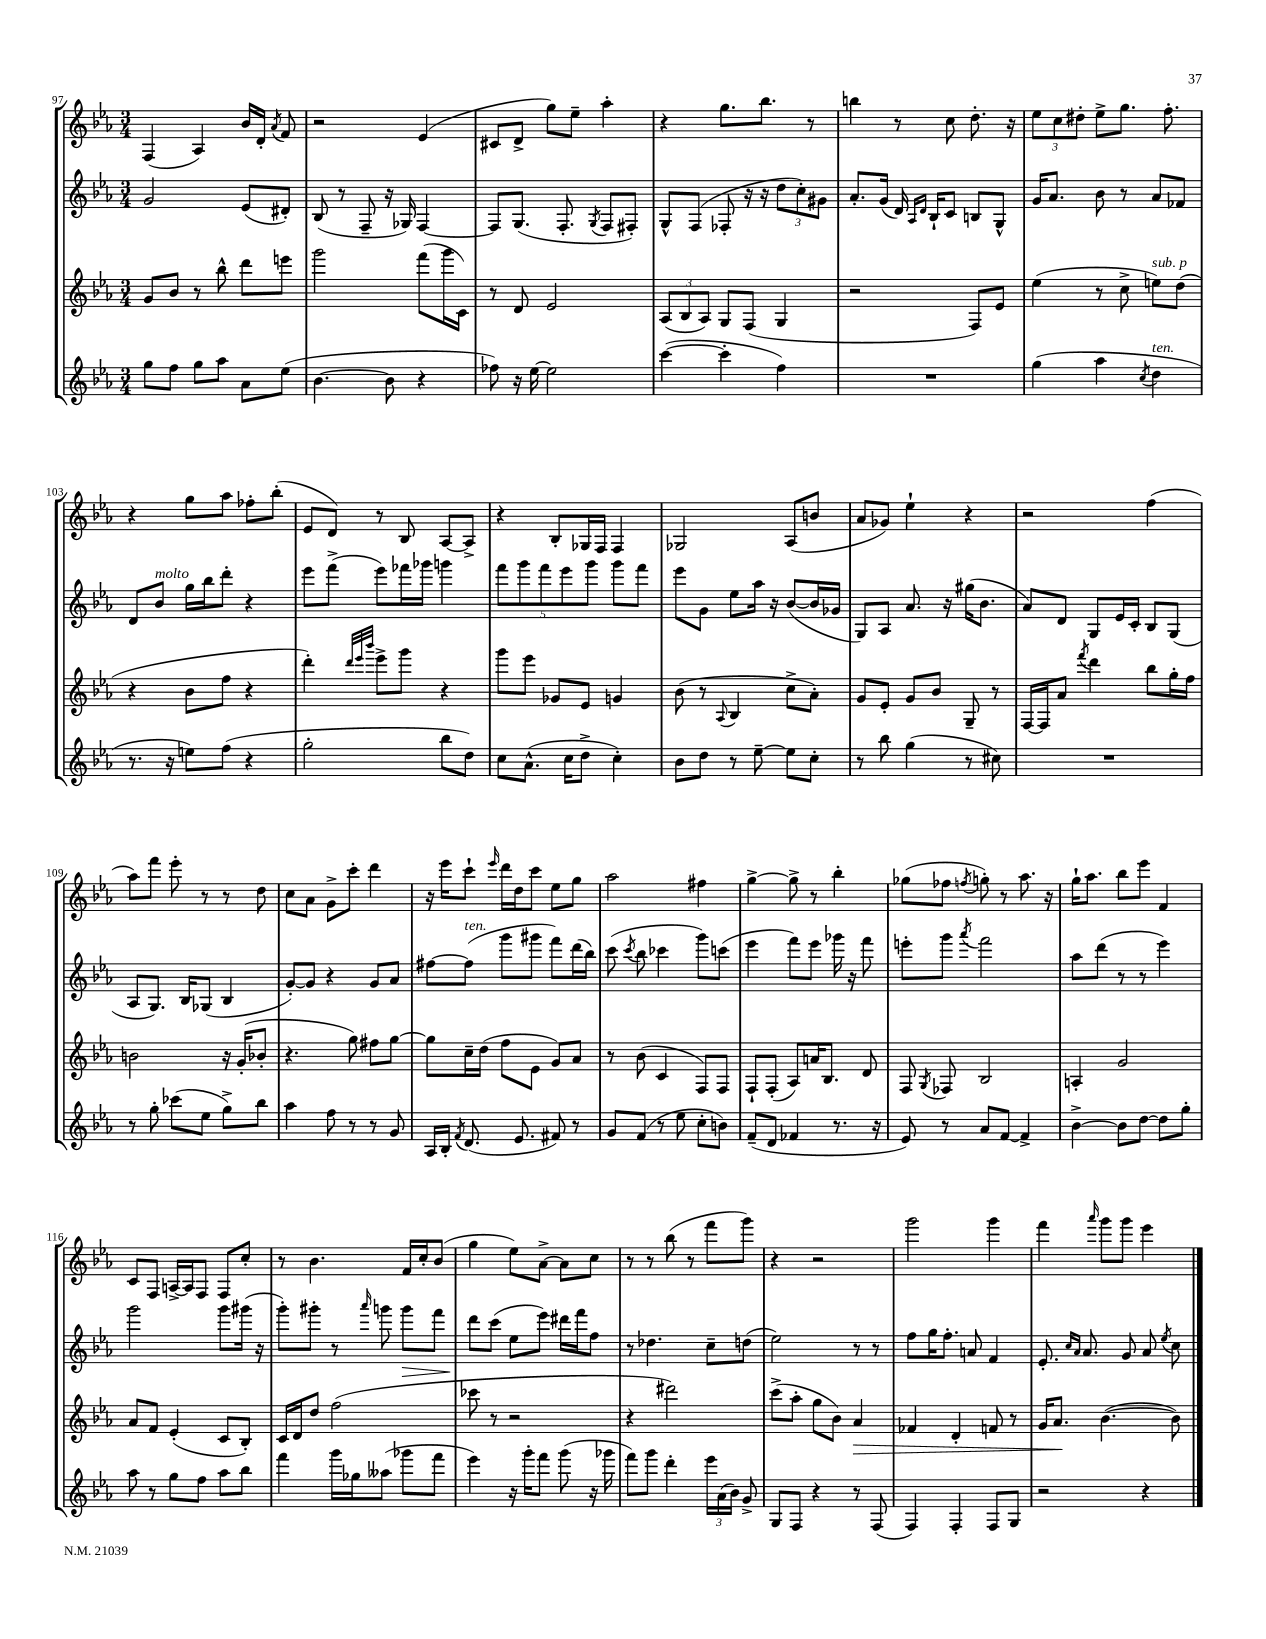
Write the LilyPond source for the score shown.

<<
\new StaffGroup <<
\new Staff = "s0" {
    \clef treble \key ees \major \numericTimeSignature \time 3/4
    \autoBeamOff f4( aes4) bes'16[ d'16]-. \acciaccatura { aes'8 } f'8 |
    r2 ees'4( |
    cis'8[ d'8]-> g''8[) ees''8]-- aes''4-. |
    r4 g''8.[ bes''8.] r8 |
    b''4 r8 c''8 d''8.-. r16 |
    \tuplet 3/2 { ees''8[ c''8 dis''8]-. } ees''8[-> g''8.] f''8.-. |
    r4 g''8[ aes''8] fes''8[-. bes''8]-.( |
    ees'8[ d'8]) r8 bes8 aes8[~ aes8]-> |
    r4 bes8[-. ges16 f16] f4 |
    ges2 aes8[( b'8] |
    aes'8[ ges'8]) ees''4-! r4 |
    r2 f''4( |
    aes''8[) f'''8] ees'''8-. r8 r8 d''8 |
    c''8[ aes'8] g'8[-> c'''8]-. d'''4 |
    r16 ees'''16[ c'''8]-! \grace { ees'''16 } d'''16[ d''16 c'''8] ees''8[ g''8] |
    aes''2 fis''4 |
    g''4~-> g''8-> r8 bes''4-. |
    ges''8[( fes''8] \acciaccatura { f''8 } g''8-.) r8 aes''8. r16 |
    g''16[-! aes''8.] bes''8[ ees'''8] f'4 |
    c'8[ f8] a16[~-> a16 f8] f8[ c''8]-. |
    r8 bes'4. f'16[ c''16-. bes'8]( |
    g''4 ees''8[) aes'8]~-> aes'8[ c''8] |
    r8 r8 bes''8( r8 f'''8[ g'''8]) |
    r4 r2 |
    g'''2 g'''4 |
    f'''4 \grace { aes'''16 } g'''8[ g'''8] ees'''4 \bar "|." |
}
\new Staff = "s1" {
    \clef treble \key ees \major \numericTimeSignature \time 3/4
    \autoBeamOff g'2 ees'8[( dis'8]-.) |
    bes8( r8 f8-- r16 ges16) f4~ |
    f8[ g8.]( f8.-. \acciaccatura { g8 } f8[ fis8]-.) |
    g8[-^ f8]( fes8-. r16 r16 \tuplet 3/2 { d''8[ c''8-.) gis'8] } |
    aes'8.[-. g'16]( d'16) \grace { aes16[ d'16] } bes16[-! c'8] b8[ g8]-^ |
    g'16[ aes'8.] bes'8 r8 aes'8[ fes'8] |
    d'8[ bes'8]^\markup { \italic "molto" } g''16[ bes''16 d'''8]-. r4 |
    ees'''8[ f'''8]->( ees'''8[) fes'''16 ges'''16] g'''4 |
    \tuplet 5/4 { f'''8[ g'''8 f'''8 ees'''8 g'''8] } g'''8[ f'''8] |
    ees'''8[ g'8] ees''8[ aes''16] r16 bes'8[~( bes'16 ges'16] |
    g8[) aes8] aes'8. r16 gis''16[( bes'8.] |
    aes'8[) d'8] g8[ ees'16 c'16]-. bes8[ g8]( |
    aes8[ g8.]) bes16[ ges8]( bes4 |
    g'8[~-.) g'8] r4 g'8[ aes'8] |
    fis''8[~ fis''8]^\markup { \italic "ten." }( g'''8[ gis'''8] f'''8[) d'''16( bes''16]) |
    c'''8( \acciaccatura { c'''8 } bes''8 ces'''4 g'''8[) c'''8]( |
    ees'''4 f'''8[) ees'''8] ges'''16 r16 f'''8 |
    e'''8[-. g'''8] \acciaccatura { aes'''8 } f'''2 |
    aes''8[ d'''8]( r8 r8 ees'''4) |
    g'''2 g'''8[ gis'''16]( r16 |
    g'''8[-.) gis'''8]-. r8 \grace { aes'''16 } g'''8 g'''8[\> f'''8] |
    d'''8[\! c'''8]( ees''8[ ees'''8]) dis'''16[ f'''16 f''8] |
    r8 des''4. c''8[-- d''8]( |
    ees''2) r8 r8 |
    f''8[ g''16 f''8.]-. a'8 f'4 |
    ees'8.-. \grace { c''16[ aes'16] } aes'8. g'8 aes'8 \acciaccatura { ees''8 } c''8 \bar "|." |
}
\new Staff = "s2" {
    \clef treble \key ees \major \numericTimeSignature \time 3/4
    \autoBeamOff g'8[ bes'8] r8 bes''8-^ d'''8[ e'''8] |
    g'''2 f'''8[( g'''16 c'16]) |
    r8 d'8 ees'2 |
    \tuplet 3/2 { aes8[( bes8 aes8]) } g8[ f8]( g4 |
    r2 f8[) ees'8] |
    ees''4( r8 c''8-> e''8[^\markup { \italic "sub. p" }) d''8]( |
    r4 bes'8[ f''8] r4 |
    d'''4-.) \grace { d'''32[ ees'''32 bes'''32] } ees'''8[-> g'''8] r4 |
    g'''8[ ees'''8] ges'8[ ees'8] g'4 |
    bes'8( r8 \appoggiatura { aes8 } bes4 c''8[-> aes'8]-.) |
    g'8[ ees'8]-. g'8[ bes'8] g8-- r8 |
    f16[~ f16 aes'8] \acciaccatura { f'''8 } d'''4 bes''8[ g''16-. f''16] |
    b'2 r16 g'16[-.( bes'8]-. |
    r4. g''8) fis''8[ g''8]~ |
    g''8[ c''16-- d''16]( f''8[ ees'8] g'8[) aes'8] |
    r8 bes'8( c'4 f8[) f8] |
    f8[-! f8]-.( aes8[) a'16 bes8.] d'8 |
    f8 \acciaccatura { g8 } fes8 bes2 |
    a4-. g'2 |
    aes'8[ f'8] ees'4-.( c'8[ bes8]-.) |
    c'16[ d'16 d''8] f''2( |
    ces'''8 r8 r2 |
    r4 dis'''2) |
    c'''8[->( aes''8]-. g''8[ bes'8]) aes'4\> |
    fes'4 d'4-. f'8 r8 |
    g'16[ aes'8.]\! bes'4.~( bes'8) \bar "|." |
}
\new Staff = "s3" {
    \clef treble \key ees \major \numericTimeSignature \time 3/4
    \autoBeamOff g''8[ f''8] g''8[ aes''8] aes'8[ ees''8]( |
    bes'4.~ bes'8 r4 |
    fes''8) r16 ees''16~ ees''2 |
    c'''4~( c'''4-. f''4) |
    R2. |
    g''4( aes''4 \acciaccatura { c''8 } d''4^\markup { \italic "ten." } |
    r8. r16 e''8[) f''8]( r4 |
    g''2-. bes''8[ d''8]) |
    c''8[ aes'8.]-^( c''16[ d''8]-> c''4-.) |
    bes'8[ d''8] r8 ees''8~-- ees''8[ c''8]-. |
    r8 bes''8 g''4( r8 cis''8) |
    R2. |
    r8 g''8-. ces'''8[( ees''8] g''8[->) bes''8] |
    aes''4 f''8 r8 r8 g'8 |
    aes16[ bes16]-. \acciaccatura { f'8 } d'8.( ees'8. fis'8) r8 |
    g'8[ f'8]( r8 ees''8 c''8[-. b'8]) |
    f'8[--( d'8] fes'4 r8. r16 |
    ees'8) r8 aes'8[ f'8]~ f'4-> |
    bes'4~-> bes'8[ d''8]~ d''8[ g''8]-. |
    aes''8 r8 g''8[ f''8] aes''8[ bes''8] |
    f'''4 g'''16[ ges''16 aeses''8]( ges'''8[ f'''8] |
    ees'''4) r16 g'''16[-. f'''8] g'''8( r16 ges'''16 |
    f'''8[) g'''8] d'''4-. \tuplet 3/2 { ees'''16[ aes'16( bes'16]) } g'8-> |
    g8[ f8] r4 r8 f8( |
    f4) f4-. f8[ g8] |
    r2 r4 \bar "|." |
}
>>
>>
\layout { \context { \Score currentBarNumber = #97 } }
